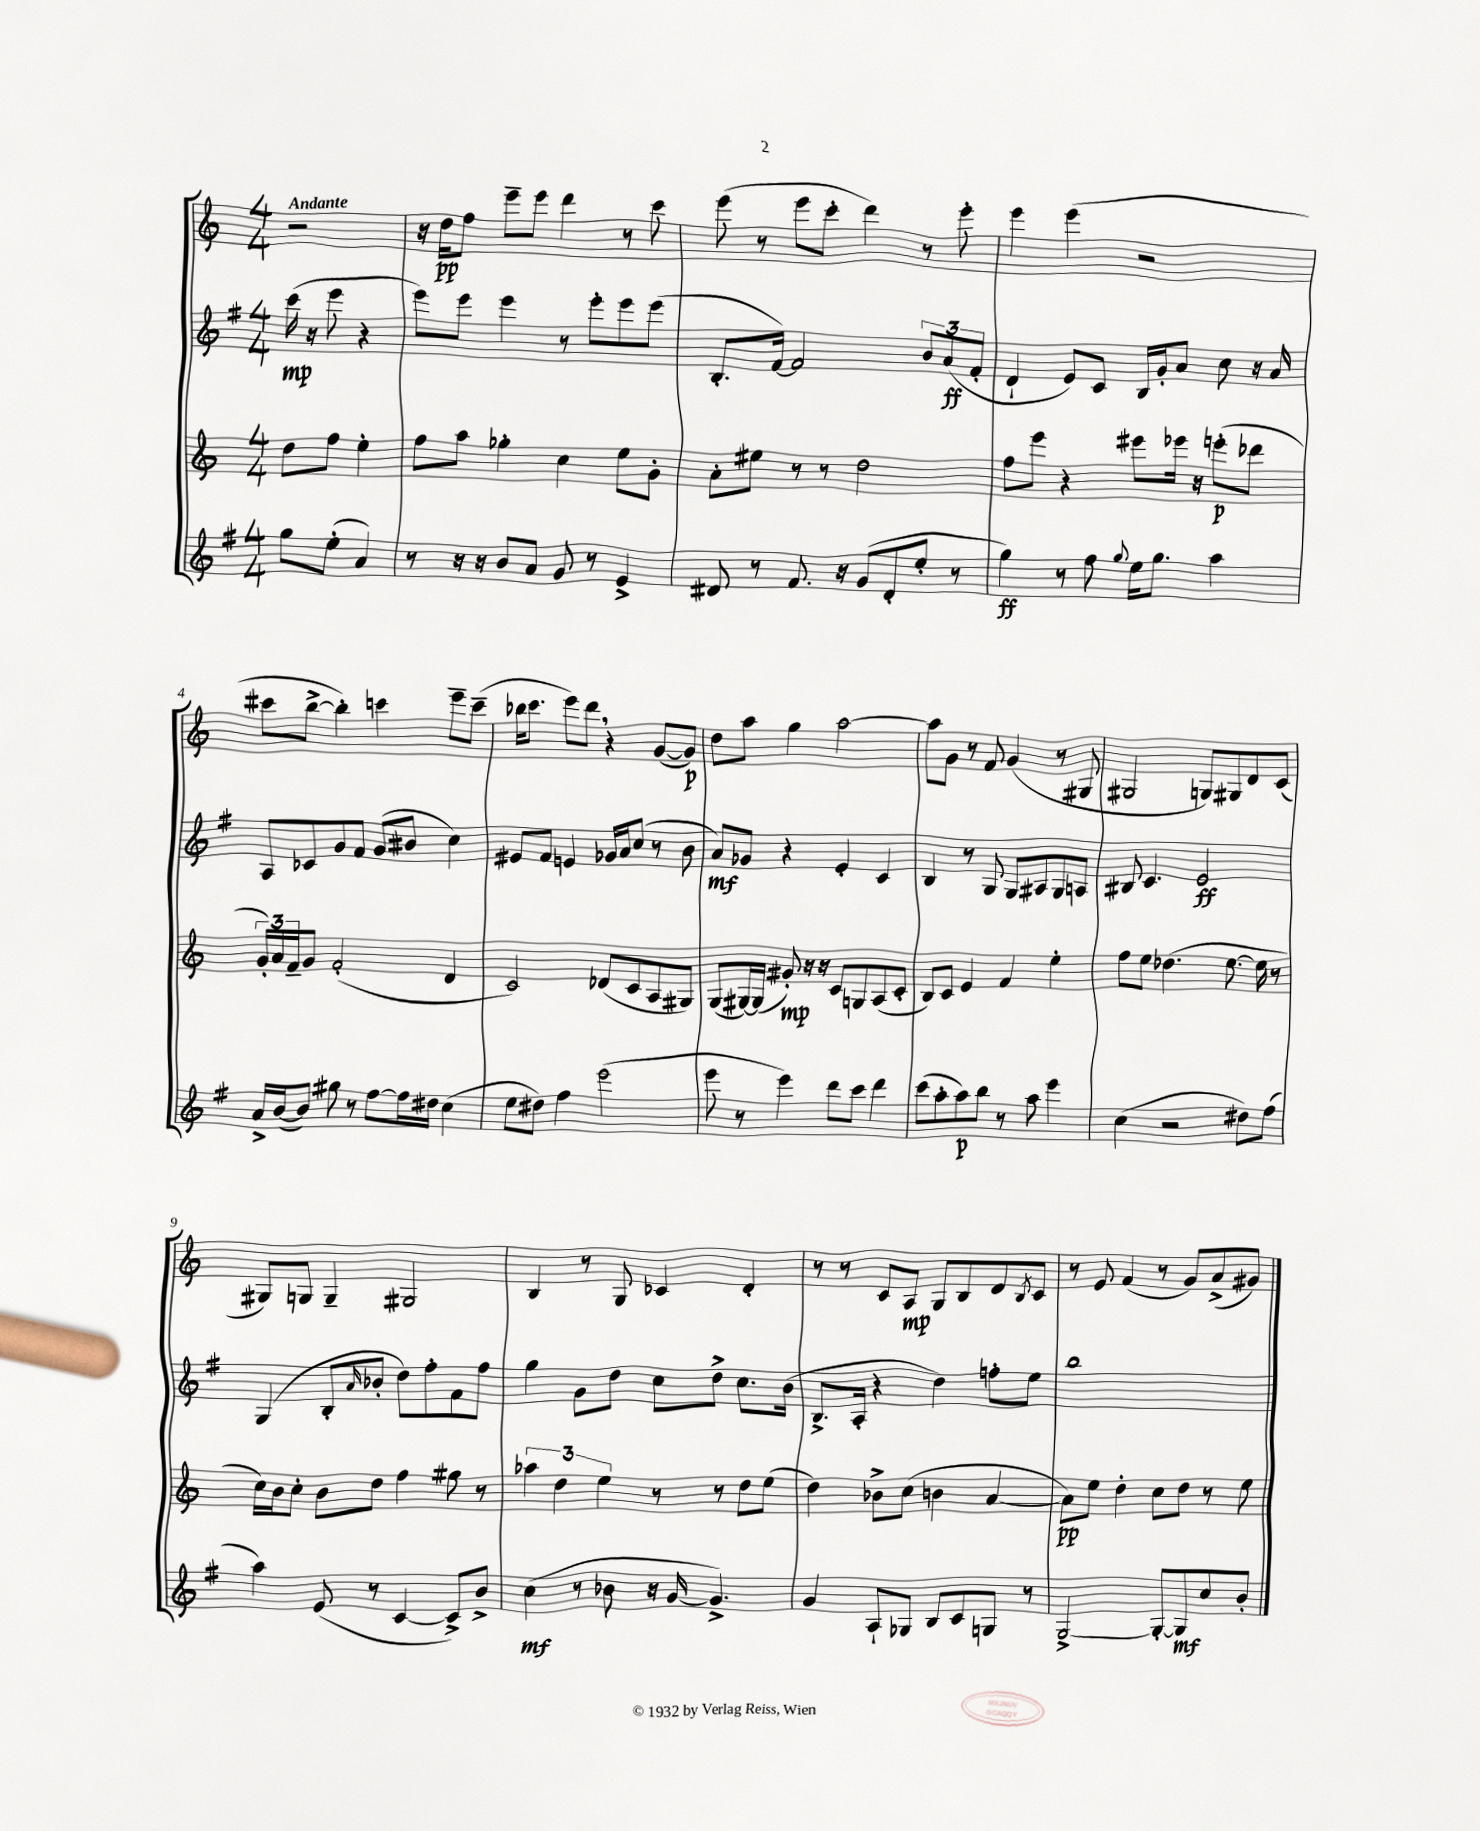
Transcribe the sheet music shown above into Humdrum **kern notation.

**kern	**kern	**kern	**kern
*staff4	*staff3	*staff2	*staff1
*clefG2	*clefG2	*clefG2	*clefG2
*k[f#]	*k[]	*k[f#]	*k[]
*M4/4	*M4/4	*M4/4	*M4/4
8gg	8dd	(16ccc	2r
.	.	16r	.
(8ee'	8ff	8eee	.
4a)	4ee'	4r	.
=	=	=	=
8r	8ff	8eee)	16r
.	.	.	16dd
16r	8aa	8eee	8ff
16r	.	.	.
8b	4gg-'	4eee	8eee~
8a	.	.	8eee
8g	4cc	8r	4ddd
8r	.	8eee'	.
4e^	8ee	8eee	8r
.	8g'	(8eee	8ccc
=	=	=	=
8d#	8a'	8.B'	(8eee
8r	8ee#	.	8r
.	.	[16f#)	.
8.f#	8r	2f#]	8eee
.	8r	.	8ccc'
16r	.	.	.
(8g	2dd	.	4ddd)
8d#'	.	.	.
8ee'	.	12b	8r
.	.	(12a	.
8r	.	.	8eee'
.	.	12f#'	.
=	=	=	=
4gg)	8ff	4d`	4eee
.	8eee	.	.
8r	4r	8e)	(4eee
8ff#	.	8c	.
8qqgg	.	.	.
16ee	8eee#	16B	2r
8.gg	.	16g'	.
.	16eee-	8a	.
.	16r	.	.
4aa	(8eee'	8cc	.
.	8ddd-	16r	.
.	.	16a	.
=	=	=	=
16a^	24g')	8A	8ccc#
.	24a	.	.
([16b	.	.	.
.	24f~	.	.
8b])	8g	8c-	[8bb^
8gg#	(2f'	8g	4bb'])
8r	.	8f#	.
[8ff#	.	(8g	4ccc
16ff#]	.	8b#	.
16dd#	.	.	.
(4cc	4d	4cc)	8eee~
.	.	.	(8ccc~
=	=	=	=
8ee	2c)	8e#	16bb-
.	.	.	8.ccc
8dd#)	.	8f#	.
4ff#	.	4e	8eee)
.	.	.	8ddd
(2eee	(8d-	16g-	4r
.	.	16a	.
.	8c	(8cc	.
.	8A	8r	([8g
.	8G#)	8b	8g])
=	=	=	=
8eee	(8G	8a)	8dd
8r	[16G#)	8g-	8aa
.	(16G#]	.	.
4eee)	8g#')	4r	4gg
.	16r	.	.
.	16r	.	.
8ddd	8c	4e'	[2aa
8ccc	8G	.	.
4ddd	(8A	4c	.
.	8c'	.	.
=	=	=	=
(8ccc	8B)	4B	8aa]
8aa'	8c	.	8g
8aa)	4e	8r	8r
8bb	.	8G	8f
8r	4f	8G	(4g
8aa	.	8A#	.
4eee	4ee'	8G	8r
.	.	8A	8G#
=	=	=	=
(4cc	8ff	8B#	2G#
.	8ee	4.c	.
2r	(4.dd-	.	.
.	.	2e	8G)
.	[8.ee	.	8G#
8dd#)	.	.	8d
.	16ee]	.	.
(8ff#	8r	.	(8c
=	=	=	=
4aa)	16cc)	(4G	8G#)
.	16b	.	.
.	8cc'	.	8G
(8e	8b	8B'	4G~
.	.	16qqa	.
8r	8dd	8b-'	.
[4c	4ff	8dd)	2G#
.	.	8ff#'	.
8c^])	8gg#	8f#	.
8b^	8r	8ff#	.
=	=	=	=
(4cc	6aa-	4gg	4B
.	6dd	.	.
8r	.	8g	8r
.	6ee	.	.
8b-	.	8dd	8G
16r	8r	8cc	4c-
[16g	.	.	.
4.g^])	8r	8dd^	.
.	8dd	8.cc	4d'
.	(8ee	.	.
.	.	(16b	.
=	=	=	=
4g	4dd)	8.B^	8r
.	.	.	8r
.	.	16A'	.
8A`	8b-^	4r	8c
8G-	(8cc	.	8A
8B	4b	4dd)	8G
8c	.	.	8B
8G	[4a	8ff'	8d
.	.	.	8qB
8r	.	8ee	8c
=	=	=	=
[2G^	8a])	1bb	8r
.	8ee	.	8e
.	4dd'	.	(4f
8G'_	8cc	.	8r
8G]	8dd	.	8g)
8cc	8r	.	(8a^
8b'	8ee	.	8g#)
==	==	==	==
*-	*-	*-	*-
